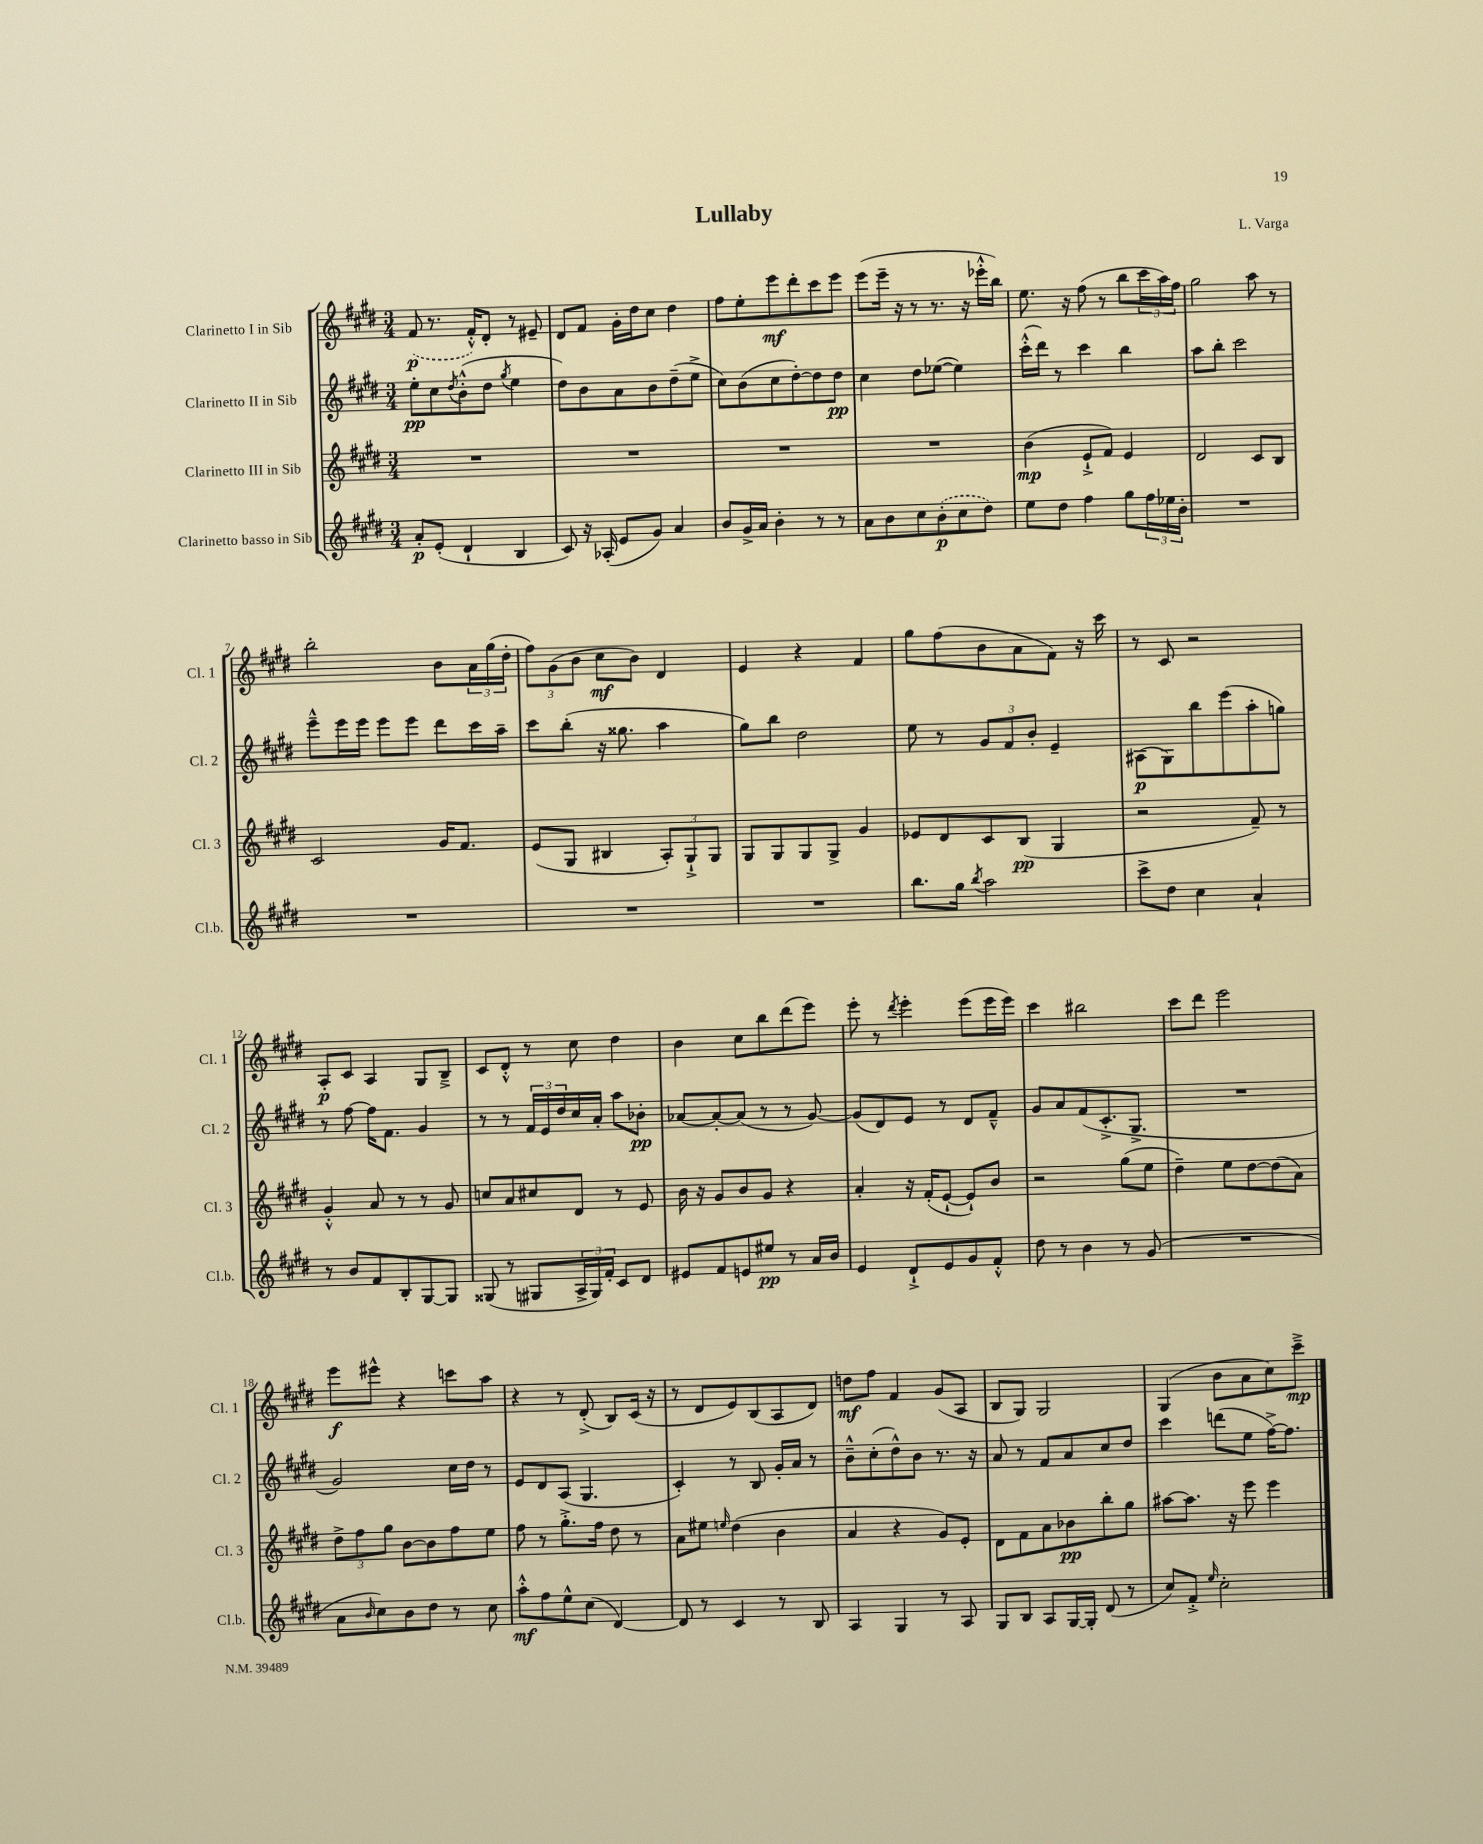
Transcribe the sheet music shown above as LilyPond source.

\header { title = "Lullaby" composer = "L. Varga" }
<<
\new StaffGroup <<
\new Staff = "s0" \with { instrumentName = "Clarinetto I in Sib" shortInstrumentName = "Cl. 1" } {
    \clef treble \key e \major \numericTimeSignature \time 3/4
    \once \slurDashed fis'8\p( r8. fis'16-.-^) dis'8-. r8 eis'8-- |
    dis'8 fis'8 gis'16-. dis''16 cis''8 dis''4 |
    fis''8 e''8-. e'''8\mf dis'''8-. cis'''8 e'''8 |
    e'''8( e'''16-- r16 r8 r8. r16 ees'''16-.-^ b''16) |
    e''8. r16 fis''8( r8 b''8 \tuplet 3/2 { cis'''16 a''16) fis''16 } |
    gis''2 a''8 r8 |
    b''2-. b'8 \tuplet 3/2 { a'16 gis''16( dis''16-. } |
    \tuplet 3/2 { fis''8) gis'8( b'8 } cis''8\mf b'8) dis'4 |
    e'4 r4 fis'4 |
    gis''8 fis''8( b'8 a'8 fis'8) r16 cis'''16 |
    r8 cis'8 r2 |
    a8-.\p cis'8 a4 gis8 b8---> |
    cis'8 dis'8-.-^ r8 cis''8 dis''4 |
    b'4 cis''8 b''8 dis'''8( e'''8) |
    e'''8-. r8 \acciaccatura { dis'''8 } e'''4-. e'''8( e'''16 e'''16) |
    cis'''4 bis''2 |
    cis'''8 dis'''8 e'''2 |
    e'''8\f eis'''8-^ r4 c'''8 a''8 |
    r4 r8 dis'8-.->( b8) cis'16( r16 |
    r8 dis'8 e'8) b8( a8 dis'8) |
    d''8\mf fis''8 fis'4 gis'8( a8 |
    b8 gis8) gis2 |
    gis4( b'8 a'8 cis''8) cis'''8--->\mp \bar "|." |
}
\new Staff = "s1" \with { instrumentName = "Clarinetto II in Sib" shortInstrumentName = "Cl. 2" } {
    \clef treble \key e \major \numericTimeSignature \time 3/4
    e''8-.\pp cis''8 \acciaccatura { dis''8 } b'8-.-^( dis''8 \acciaccatura { gis''8 } e''4 |
    dis''8) b'8 a'8 b'8 dis''8--( e''8-> |
    cis''8) b'8( cis''8 dis''8~-.) dis''8 dis''8\pp |
    cis''4 dis''8 ees''8~( ees''4) |
    cis'''16-.-^( dis'''16) r8 cis'''4 b''4 |
    a''8 b''8-. cis'''2 |
    e'''8---^ e'''16 e'''16 e'''8 e'''8 dis'''8 cis'''16 a''16-- |
    cis'''8 b''8-.( r16 gisis''8. a''4 |
    gis''8) b''8 dis''2 |
    e''8 r8 \tuplet 3/2 { gis'8 fis'8 b'8-. } e'4-- |
    ais8\p( gis8) b''8 e'''8( a''8-. g''8) |
    r8 fis''8~ fis''16 fis'8. gis'4 |
    r8 r8 \tuplet 3/2 { fis'16 e'16 dis''16 } cis''16 a'16-. a''8 bes'8-.\pp |
    aes'8~ aes'8~-. aes'8( r8 r8 gis'8~) |
    gis'8( dis'8) e'8 r8 dis'8 fis'8---^ |
    gis'8 a'8 fis'8( cis'8.-.-> gis8.-> |
    R2. |
    gis'2) cis''16 dis''16 r8 |
    e'8 dis'8 a8( gis4. |
    cis'4-.) r8 b8 gis'16-. a'16 r8 |
    b'8---^ cis''8-.( dis''8-^) b'8 r8. r16 |
    a'8 r8 fis'8 a'8 cis''8 dis''8 |
    cis'''4 d'''8( e''8 fis''16~->) fis''8. \bar "|." |
}
\new Staff = "s2" \with { instrumentName = "Clarinetto III in Sib" shortInstrumentName = "Cl. 3" } {
    \clef treble \key e \major \numericTimeSignature \time 3/4
    R2. |
    R2. |
    R2. |
    R2. |
    b'4\mp( e'8-!-> fis'8) e'4 |
    dis'2 cis'8 b8 |
    cis'2 gis'16 fis'8. |
    e'8( gis8 bis4 \tuplet 3/2 { a8-.) gis8-!-> gis8 } |
    gis8 gis8 gis8 gis8-> gis'4 |
    ees'8 dis'8 cis'8 b8\pp( gis4 |
    r2 fis'8--) r8 |
    gis'4-.-^ a'8 r8 r8 gis'8 |
    c''8 a'8 cis''8 dis'8 r8 e'8 |
    b'16 r16 gis'8 b'8 gis'8 r4 |
    a'4-. r16 fis'16-.( e'8~-! e'8-!) b'8 |
    r2 gis''8( e''8 |
    dis''4--) e''8 dis''8~ dis''8( a'8) |
    \tuplet 3/2 { dis''8-> fis''8 gis''8 } b'8~ b'8 fis''8 e''8 |
    fis''8 r8 gis''8.-.-> fis''16 dis''8 r8 |
    a'8 eis''8 \grace { e''16 } dis''4( b'4 |
    a'4 r4 gis'8) e'8-. |
    dis'8 fis'8 a'8 bes'8\pp b''8-. gis''8 |
    ais''8~ ais''8. r16 e'''8 e'''4 \bar "|." |
}
\new Staff = "s3" \with { instrumentName = "Clarinetto basso in Sib" shortInstrumentName = "Cl.b." } {
    \clef treble \key e \major \numericTimeSignature \time 3/4
    a'8-.\p e'8-.( dis'4-! b4 |
    cis'8) r16 aes16-.( e'8 gis'8) a'4 |
    b'8 gis'16-> a'16 b'4-. r8 r8 |
    a'8 b'8 cis''8 \once \slurDashed b'8-.\p( cis''8 dis''8) |
    e''8 dis''8 fis''4 gis''8 \tuplet 3/2 { fis''16 ees''16 b'16-. } |
    R2. |
    R2. |
    R2. |
    R2. |
    b''8. gis''16 \acciaccatura { b''8 } a''2 |
    cis'''8-> dis''8 cis''4 a'4-! |
    r8 b'8 fis'8 b8-. gis8~ gis8 |
    gisis8( r8 gis8 \tuplet 3/2 { a16-> gis16) fis'16-. } cis'8 dis'8 |
    eis'8 fis'8 e'8 eis''8\pp r8 a'16 b'16 |
    e'4 dis'8-!-> e'8 gis'8 fis'8-.-^ |
    dis''8 r8 b'4 r8 gis'8( |
    R2. |
    a'8 \grace { b'16 } cis''8) b'8 dis''8 r8 cis''8 |
    a''8-.-^\mf fis''8 e''8-^ cis''8( dis'4~) |
    dis'8 r8 cis'4 r8 b8 |
    a4 gis4 r8 a8 |
    gis8 b8 a8 gis16~ gis16-. dis'8( r8 |
    cis''8) fis'8-.-> \grace { e''16 } cis''2-. \bar "|." |
}
>>
>>
